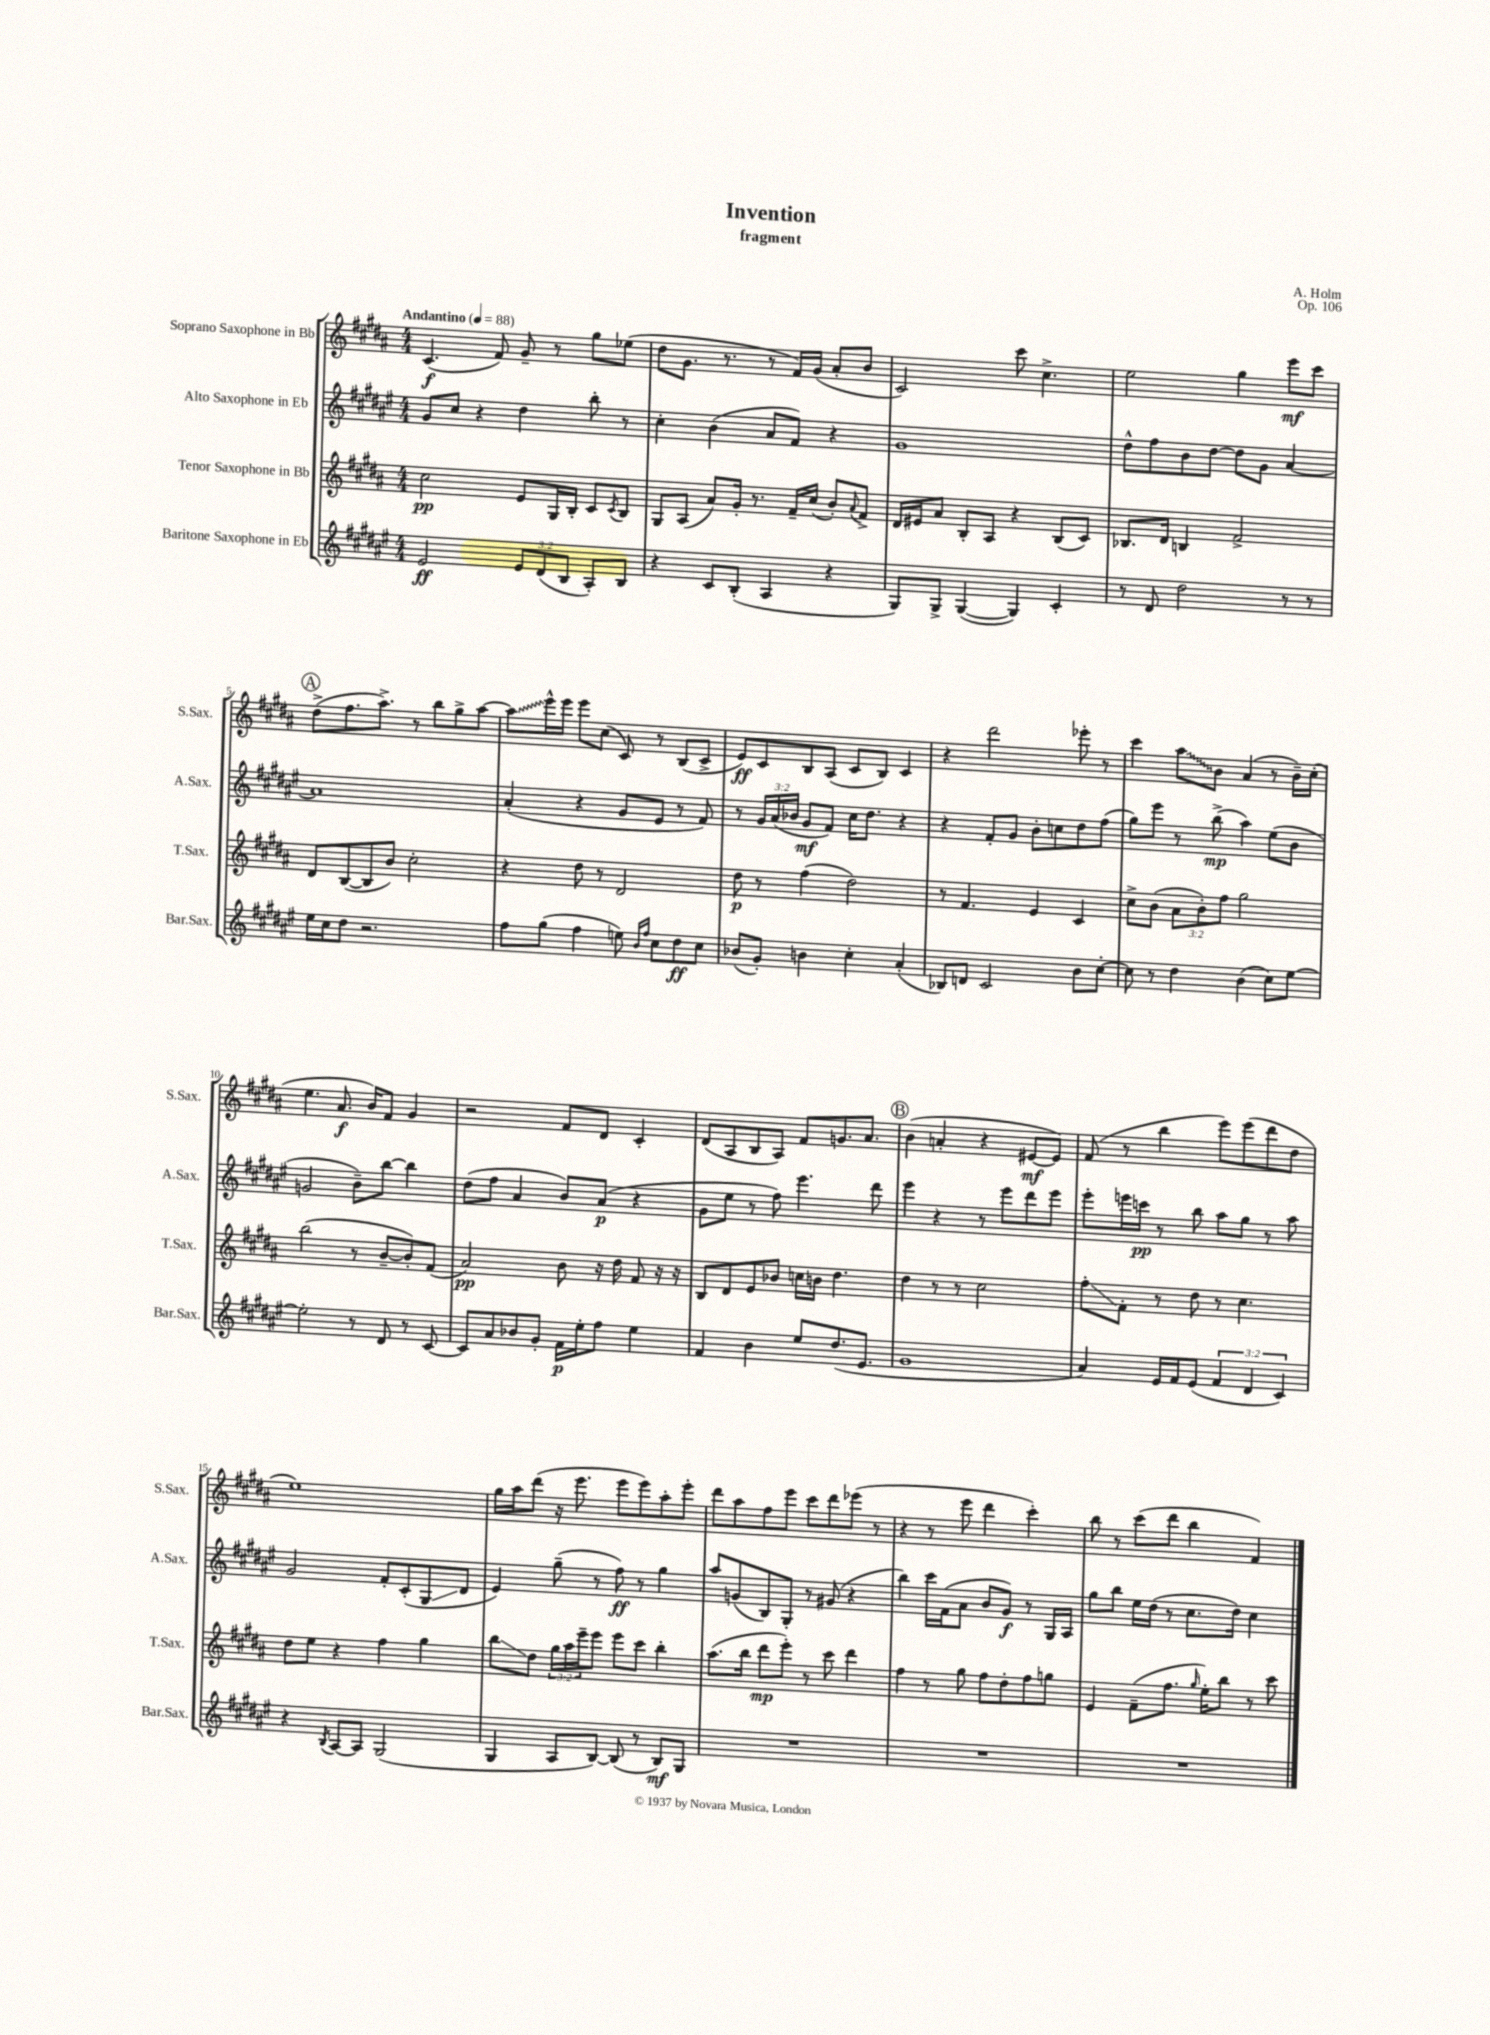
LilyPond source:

\header { title = "Invention" composer = "A. Holm" subtitle = "fragment" opus = "Op. 106" }
<<
\new StaffGroup <<
\new Staff = "s0" \with { instrumentName = "Soprano Saxophone in Bb" shortInstrumentName = "S.Sax." } {
    \clef treble \key b \major \numericTimeSignature \time 4/4 \tempo "Andantino" 4 = 88
    cis'4.\f( fis'8) gis'8-- r8 gis''8 ees''8( |
    dis''8 gis'8. r8. r8 fis'16) gis'16( ais'8-. b'8 |
    cis'2) cis'''8 cis''4.-> |
    e''2 gis''4 e'''8\mf cis'''8 |
    \mark \markup { \circle "A" } dis''8->( fis''8. ais''8.->) r8 b''8 gis''8-> ais''8~ |
    \once \override Glissando.style = #'zigzag ais''8\glissando e'''16-^ e'''16 e'''8 cis''8( cis'8) r8 b8( cis'8-> |
    e'8\ff) cis'8 b8 ais8( cis'8 b8) cis'4 |
    r4 dis'''2 ees'''8-. r8 |
    cis'''4 \once \override Glissando.style = #'zigzag ais''8\glissando b'8 ais'4( r8 b'16--) cis''16-.( |
    e''4. ais'8.\f b'16) fis'8 gis'4 |
    r2 fis'8 dis'8 cis'4-. |
    dis'8( ais8 b8 ais8) fis'8 g'8. ais'8. |
    \mark \markup { \circle "B" } b'4( a'4-. r4 eis'8~\mf eis'8) |
    fis'8( r8 b''4 e'''8) e'''8( dis'''8 dis''8 |
    e''1) |
    gis''16 ais''16 dis'''8( r16 e'''8. e'''8 e'''8) ais''8-. e'''8-. |
    dis'''8 ais''8 fis''8 e'''8 cis'''8 dis'''8 ees'''8( r8 |
    r4 r8 e'''8 dis'''4 cis'''4-.) |
    b''8 r8 cis'''8( dis'''8 b''4 fis'4) \bar "|." |
}
\new Staff = "s1" \with { instrumentName = "Alto Saxophone in Eb" shortInstrumentName = "A.Sax." } {
    \clef treble \key fis \major \numericTimeSignature \time 4/4 \override Staff.TupletNumber.text = #tuplet-number::calc-fraction-text
    gis'8 cis''8 r4 dis''4 b''8-. r8 |
    cis''4-. b'4( ais'8 fis'8) r4 |
    gis'1 |
    dis''8-^ fis''8 b'8 dis''8~ dis''8 gis'8 ais'4~ |
    \mark \markup { \circle "A" } ais'1 |
    ais'4-.( r4 gis'8 eis'8 r8 fis'8) |
    r8 \tuplet 3/2 { gis'16 ais'16( bes'16 } gis'8\mf fis'8) cis''16 dis''8. r4 |
    r4 fis'8-. gis'8 b'8-. c''8 dis''8 fis''8( |
    gis''8) eis'''8 r8 b''8->\mp( ais''4) eis''8( b'8 |
    g'2 b'8--) b''8~ b''4 |
    dis''8( fis''8 ais'4 b'8) ais'8\p( r4 |
    gis'8 eis''8 r8 fis''8) eis'''4. dis'''8 |
    \mark \markup { \circle "B" } eis'''4 r4 r8 eis'''8 dis'''8 eis'''8 |
    eis'''8-. e'''16 c'''16\pp r8 b''8 ais''8 gis''8 r8 ais''8 |
    gis'2 fis'8-. cis'8-.( gis8\glissando dis'8 |
    eis'4) gis''8--( r8 fis''8\ff) r8 gis''4 |
    ais''8 g'8( b8) gis8-. r8 gis'8( r4 |
    b''4) cis'''16 fis'16( ais'8 b'8 gis'8\f) r8 gis16 ais16 |
    gis''8 b''8 eis''16 dis''16( r8 cis''8. dis''16) cis''4 \bar "|." |
}
\new Staff = "s2" \with { instrumentName = "Tenor Saxophone in Bb" shortInstrumentName = "T.Sax." } {
    \clef treble \key b \major \numericTimeSignature \time 4/4 \override Staff.TupletNumber.text = #tuplet-number::calc-fraction-text
    cis''2\pp e'8 gis16 b16-. cis'8 \acciaccatura { cis'8 } b8 |
    gis8 ais8( ais'8) gis'16-. r8. fis'16-- cis''16( b'8-.) \appoggiatura { ais'8 } fis'8-> |
    dis'16 eis'16 ais'8 b8-. ais8 r4 b8( cis'8) |
    bes8. dis'16 b4 fis'2-> |
    \mark \markup { \circle "A" } dis'8 b8~( b8 b'8) cis''2-. |
    r4 dis''8 r8 dis'2 |
    dis''8\p r8 fis''4( dis''2) |
    r8 fis'4. e'4 cis'4 |
    cis''8-> b'8( \tuplet 3/2 { ais'8 b'8-.) fis''8 } gis''2 |
    b''2( r8 b'8~-- b'8-.) fis'8( |
    ais'2\pp) b'8 r16 dis''16 fis'8 r16 r16 |
    b8 dis'8 e'8 bes'8 c''16 b'16 dis''4. |
    \mark \markup { \circle "B" } dis''4 r8 r8 cis''2 |
    fis''8-.\glissando fis'8-. r8 dis''8 r8 cis''4. |
    dis''8 e''8 r4 fis''4 gis''4 |
    b''8\glissando dis''8 \tuplet 3/2 { gis''16 ais''16 e'''16-- } e'''8 e'''8 cis'''8 b''4-. |
    ais''8.( b''16 dis'''8\mp e'''8-.) r8 cis'''8 dis'''4 |
    fis''4 r8 gis''8 fis''8 dis''8-. fis''8 g''8 |
    e'4 fis'8--( fis''8. \grace { gis''16 } e''16-.) b''8 r8 cis'''8 \bar "|." |
}
\new Staff = "s3" \with { instrumentName = "Baritone Saxophone in Eb" shortInstrumentName = "Bar.Sax." } {
    \clef treble \key fis \major \numericTimeSignature \time 4/4 \override Staff.TupletNumber.text = #tuplet-number::calc-fraction-text
    eis'2\ff \tuplet 3/2 { eis'8 dis'8( b8 } ais8-.) b8 |
    r4 cis'8 b8-.( ais4 r4 |
    gis8) gis8-> gis4~( gis4) cis'4-. |
    r8 dis'8 dis''2 r8 r8 |
    \mark \markup { \circle "A" } eis''16 cis''16 dis''8 r2. |
    fis''8 gis''8( fis''4 e''8) \grace { b'16 fis''16 } cis''8 dis''8\ff cis''8 |
    bes'8( gis'8-.) b'4 cis''4-. ais'4-.( |
    bes8) d'8 cis'2 b'8 cis''8~-. |
    cis''8 r8 dis''4 b'4( cis''8) eis''8~ |
    eis''2-. r8 dis'8 r8 cis'8~ |
    cis'8 ais'8 bes'8 gis'8-. fis'16\p eis''16-. fis''8 eis''4 |
    fis'4 b'4 eis''8 dis''8.( eis'8. |
    \mark \markup { \circle "B" } gis'1 |
    ais'4) eis'16 fis'16 eis'8( \tuplet 3/2 { fis'4 dis'4 cis'4) } |
    r4 \acciaccatura { b8 } ais8~ ais8 gis2( |
    gis4 ais8 b8~) b8( r8 b8\mf) gis8 |
    R1 |
    R1 |
    R1 \bar "|." |
}
>>
>>
